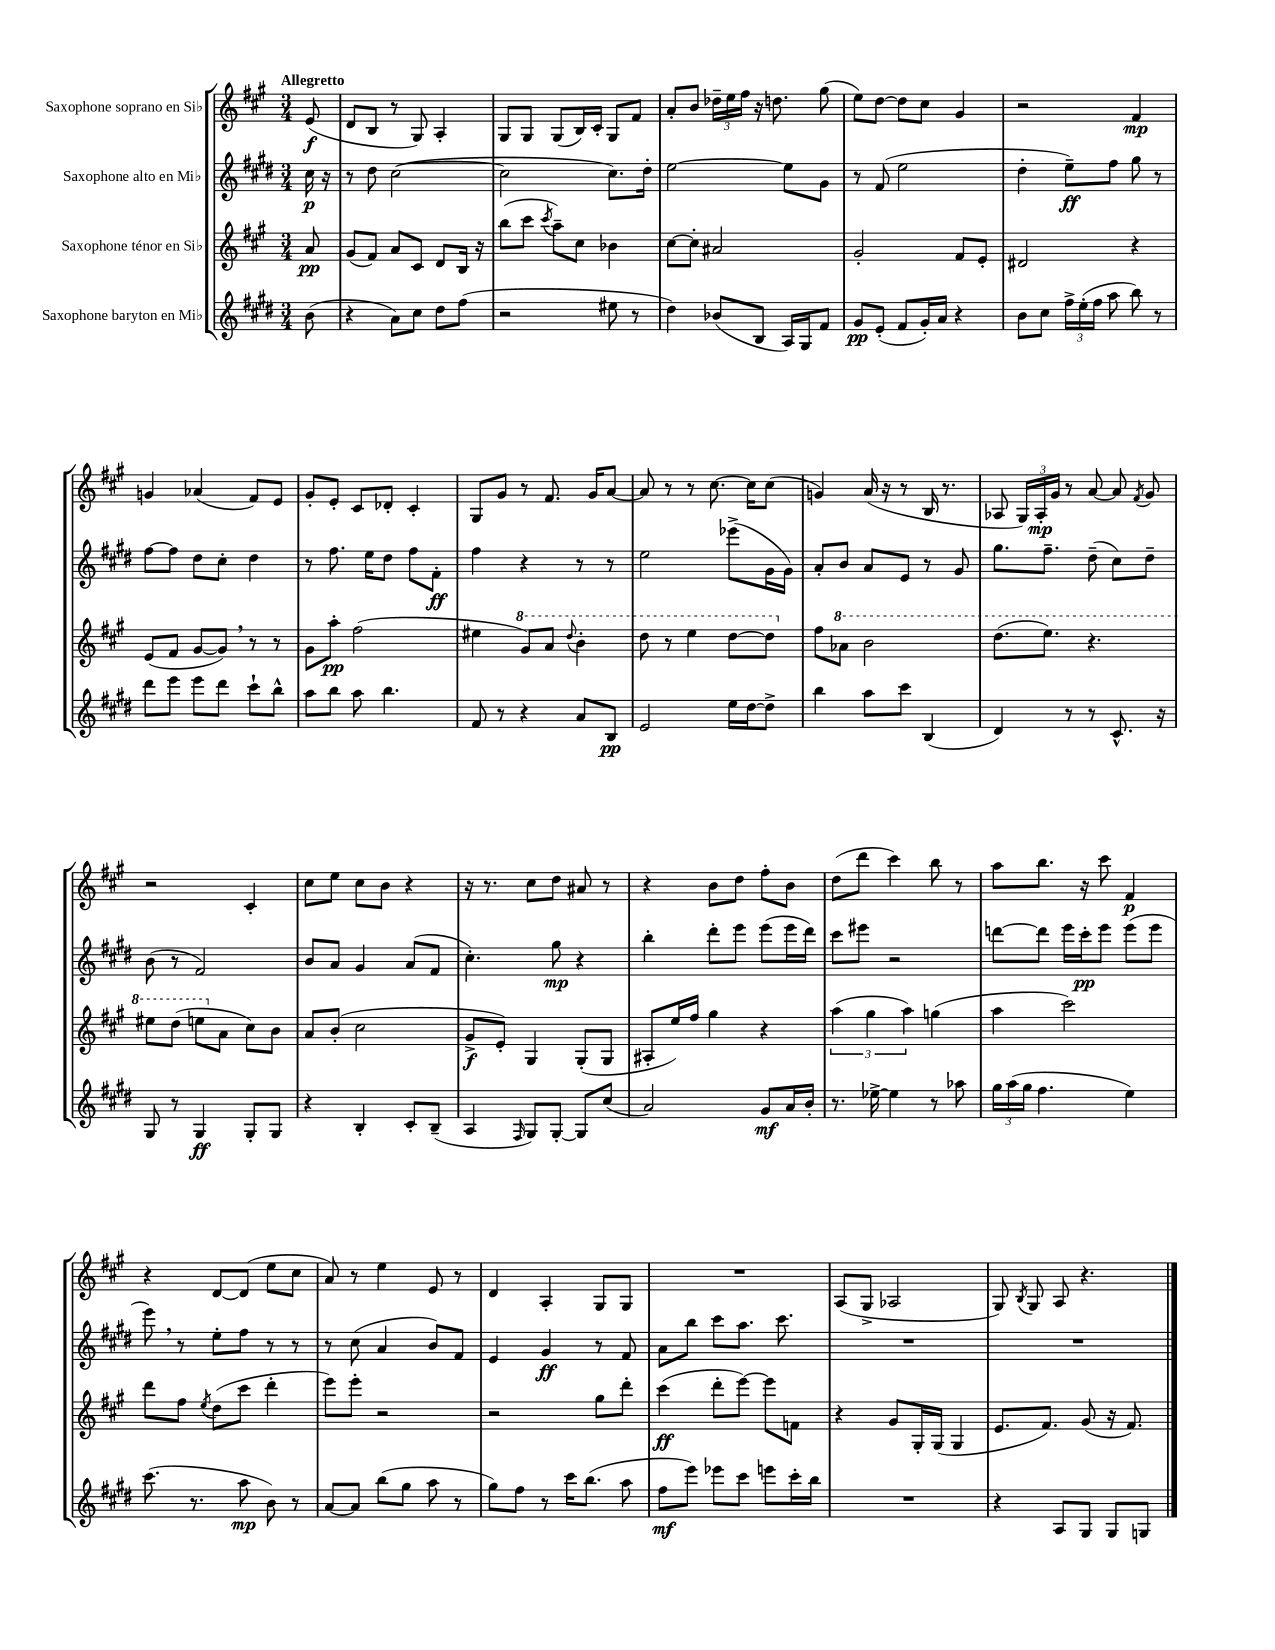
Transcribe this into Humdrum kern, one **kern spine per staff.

**kern	**dynam	**kern	**dynam	**kern	**dynam	**kern	**dynam
*part4	*part4	*part3	*part3	*part2	*part2	*part1	*part1
*staff4	*staff4	*staff3	*staff3	*staff2	*staff2	*staff1	*staff1
*I"Saxophone baryton en Mi♭	*	*I"Saxophone ténor en Si♭	*	*I"Saxophone alto en Mi♭	*	*I"Saxophone soprano en Si♭	*
*clefG2	*	*clefG2	*	*clefG2	*	*clefG2	*
*k[f#c#g#d#]	*	*k[f#c#g#]	*	*k[f#c#g#d#]	*	*k[f#c#g#]	*
*M3/4	*	*M3/4	*	*M3/4	*	*M3/4	*
=	=	=	=	=	=	=	=
!	!	!	!	!	!	!LO:TX:a:B:t=Allegretto	!
(8b\	.	8a/	pp	16cc#\	p	(8e/	f
.	.	.	.	16r	.	.	.
=1	=1	=1	=1	=1	=1	=1	=1
4r	.	(8g#/L	.	8r	.	8d/L	.
.	.	8f#/J)	.	8dd#\	.	8B/J	.
8a\L)	.	8a/L	.	([2cc#\	.	8r	.
8cc#\J	.	8c#/J	.	.	.	8G#/)	.
8dd#\L	.	8d/L	.	.	.	4A'/	.
(8ff#\J	.	16B/Jk	.	.	.	.	.
.	.	16r	.	.	.	.	.
=2	=2	=2	=2	=2	=2	=2	=2
2r	.	(8bb\L	.	2cc#\]	.	8G#/L	.
.	.	8ccc#\J	.	.	.	8G#/J	.
.	.	8qccc#/	.	.	.	.	.
.	.	8aa~\L)	.	.	.	(8G#/L	.
.	.	8cc#\J	.	.	.	16B/L)	.
.	.	.	.	.	.	16c#'/JJ	.
8ee#X\	.	4b-X\	.	8.cc#\L)	.	8G#/L	.
8r	.	.	.	.	.	8f#/J	.
.	.	.	.	16dd#'\Jk	.	.	.
=3	=3	=3	=3	=3	=3	=3	=3
4dd#\)	.	[8cc#\L	.	[2ee\	.	8a'/L	.
.	.	8cc#'\J]	.	.	.	8b/J	.
(8b-X/L	.	2a#X/	.	.	.	24dd-X~\LL	.
.	.	.	.	.	.	24ee\	.
.	.	.	.	.	.	24ff#\JJ	.
8B/J	.	.	.	.	.	16r	.
.	.	.	.	.	.	8.ddn\	.
16A/LL)	.	.	.	8ee\L]	.	.	.
16G#/J	.	.	.	.	.	.	.
8f#/J	.	.	.	8g#\J	.	(8gg#\	.
=4	=4	=4	=4	=4	=4	=4	=4
8g#/L	pp	2g#'/	.	8r	.	8ee\L)	.
(8e'/J	.	.	.	(8f#/	.	[8dd\J	.
8f#/L	.	.	.	2ee\	.	8dd\L]	.
16g#'/L)	.	.	.	.	.	8cc#\J	.
16a/JJ	.	.	.	.	.	.	.
4r	.	8f#/L	.	.	.	4g#/	.
.	.	8e'/J	.	.	.	.	.
=5	=5	=5	=5	=5	=5	=5	=5
8b\L	.	2d#X/	.	4dd#'\	.	2r	.
8cc#\J	.	.	.	.	.	.	.
24ff#^\LL	.	.	.	8ee~\L)	ff	.	.
(24ee'\	.	.	.	.	.	.	.
24ff#\JJ	.	.	.	.	.	.	.
8aa\	.	.	.	8ff#\J	.	.	.
8bb\)	.	4r	.	8gg#\	.	4f#/	mp
8r	.	.	.	8r	.	.	.
!!LO:LB:g=z
=6	=6	=6	=6	=6	=6	=6	=6
8ddd#\L	.	(8e/L	.	[8ff#\L	.	4gn/	.
8eee\J	.	8f#/J	.	8ff#\J]	.	.	.
8eee\L	.	[8g#/L	.	8dd#\L	.	(4a-X/	.
8ddd#\J	.	8g#,/J])	.	8cc#'\J	.	.	.
8ccc#`\L	.	8r	.	4dd#\	.	8f#/L)	.
8bb^^\J	.	8r	.	.	.	8e/J	.
=7	=7	=7	=7	=7	=7	=7	=7
8aa\L	.	8g#\L	.	8r	.	8g#'/L	.
8bb\J	.	8aa'\J	pp	8.ff#\	.	8e'/J	.
8aa\	.	(2ff#\	.	.	.	8c#/L	.
.	.	.	.	16ee\KL	.	.	.
4.bb\	.	.	.	8dd#\J	.	8d-X'/J	.
.	.	.	.	8ff#\L	.	4c#'/	.
.	.	.	.	8f#'\J	ff	.	.
=8	=8	=8	=8	=8	=8	=8	=8
8f#/	.	4ee#X\	.	4ff#\	.	8G#/L	.
8r	.	.	.	.	.	8g#/J	.
*	*	*8va	*	*	*	*	*
4r	.	8gg#/L)	.	4r	.	8r	.
.	.	8aa/J	.	.	.	8.f#/	.
.	.	8qqddd/	.	.	.	.	.
8a/L	.	4bb'\	.	8r	.	.	.
.	.	.	.	.	.	16g#/KL	.
8B/J	pp	.	.	8r	.	[8a/J	.
=9	=9	=9	=9	=9	=9	=9	=9
2e/	.	8ddd\	.	2ee\	.	8a/]	.
.	.	8r	.	.	.	8r	.
.	.	4eee\	.	.	.	8r	.
.	.	.	.	.	.	[8.cc#\	.
16ee\LL	.	[8ddd\L	.	(8eee-X^\L	.	.	.
[16dd#\J	.	.	.	.	.	16cc#\KL]	.
8dd#^\J]	.	8ddd\J]	.	16g#\L	.	(8cc#\J	.
.	.	.	.	16g#\JJ)	.	.	.
=10	=10	=10	=10	=10	=10	=10	=10
*	*	*X8va	*	*	*	*	*
4bb\	.	8ff#\L	.	8a'/L	.	4gn/)	.
*	*	*8va	*	*	*	*	*
.	.	8aa-X\J	.	8b/J	.	.	.
8aa\L	.	2bb\	.	8a/L	.	(16a/	.
.	.	.	.	.	.	16r	.
8ccc#\J	.	.	.	8e/J	.	8r	.
(4B/	.	.	.	8r	.	16B/	.
.	.	.	.	.	.	8.r	.
.	.	.	.	8g#/	.	.	.
=11	=11	=11	=11	=11	=11	=11	=11
4d#/)	.	(8.ddd\L	.	8.gg#\L	.	8A-X/	.
.	.	.	.	.	.	24G#/LL)	.
.	.	.	.	.	.	24A-'/	mp
.	.	8.eee\J)	.	8.ff#~\J	.	.	.
.	.	.	.	.	.	24g#/JJ	.
8r	.	.	.	.	.	8r	.
8r	.	4.r	.	(8dd#~\	.	[8a/	.
8.c#^^/	.	.	.	8cc#\L)	.	8a/]	.
.	.	.	.	.	.	8qf#/	.
.	.	.	.	8dd#~\J	.	8g#/	.
16r	.	.	.	.	.	.	.
!!LO:LB:g=z
=12	=12	=12	=12	=12	=12	=12	=12
8G#/	.	8eee#X\L	.	(8b\	.	2r	.
8r	.	(8ddd\J	.	8r	.	.	.
4G#/	ff	8eeen\L	.	2f#/)	.	.	.
*	*	*X8va	*	*	*	*	*
.	.	8a\J	.	.	.	.	.
8G#'/L	.	8cc#\L)	.	.	.	4c#'/	.
8G#/J	.	8b\J	.	.	.	.	.
=13	=13	=13	=13	=13	=13	=13	=13
4r	.	8a/L	.	8b/L	.	8cc#\L	.
.	.	(8b'/J	.	8a/J	.	8ee\J	.
4B'/	.	2cc#\	.	4g#/	.	8cc#\L	.
.	.	.	.	.	.	8b\J	.
8c#'/L	.	.	.	(8a/L	.	4r	.
(8B~/J	.	.	.	8f#/J	.	.	.
=14	=14	=14	=14	=14	=14	=14	=14
4A/	.	8g#^/L	f	4.cc#'\)	.	16r	.
.	.	.	.	.	.	8.r	.
.	.	8e'/J)	.	.	.	.	.
16qqF#/	.	.	.	.	.	.	.
8G#/L)	.	4G#/	.	.	.	8cc#\L	.
[8G#'/J	.	.	.	8gg#\	mp	8dd\J	.
8G#/L]	.	(8G#'/L	.	4r	.	8a#X/	.
(8cc#/J	.	8G#/J	.	.	.	8r	.
=15	=15	=15	=15	=15	=15	=15	=15
2a/)	.	8A#X'/L	.	4bb'\	.	4r	.
.	.	16ee/L)	.	.	.	.	.
.	.	16ff#/JJ	.	.	.	.	.
.	.	4gg#\	.	8ddd#'\L	.	8b\L	.
.	.	.	.	8eee\J	.	8dd\J	.
8g#/L	mf	4r	.	(8eee\L	.	8ff#'\L	.
16a/L	.	.	.	16eee\L	.	8b\J	.
16b'/JJ	.	.	.	16ddd#\JJ)	.	.	.
=16	=16	=16	=16	=16	=16	=16	=16
8.r	.	(6aa\	.	8ccc#\L	.	(8dd\L	.
.	.	.	.	8eee#X\J	.	8ddd\J	.
.	.	6gg#\	.	.	.	.	.
[16ee-X^\	.	.	.	.	.	.	.
4ee-\]	.	.	.	2r	.	4ccc#\)	.
.	.	6aa\)	.	.	.	.	.
8r	.	(4ggn\	.	.	.	8bb\	.
8aa-X\	.	.	.	.	.	8r	.
=17	=17	=17	=17	=17	=17	=17	=17
24gg#\LL	.	4aa\	.	[8dddn\L	.	8aa\L	.
(24aa\	.	.	.	.	.	.	.
24gg#\JJ	.	.	.	.	.	.	.
4.ff#\	.	.	.	8ddd\J]	.	8.bb\J	.
.	.	2ccc#\)	.	16eee\LL	.	.	.
.	.	.	.	16ccc#'\J	pp	16r	.
.	.	.	.	8eee\J	.	8ccc#\	.
4ee\)	.	.	.	(8eee\L	.	4f#/	p
.	.	.	.	8eee\J	.	.	.
!!LO:LB:g=z
=18	=18	=18	=18	=18	=18	=18	=18
(8.ccc#\	.	8ddd\L	.	8eee,\)	.	4r	.
.	.	8ff#\J	.	8r	.	.	.
8.r	.	.	.	.	.	.	.
.	.	8qee/	.	.	.	.	.
.	.	(8dd\L	.	8ee'\L	.	[8d/L	.
8aa\	mp	8ccc#\J	.	8ff#\J	.	(8d/J]	.
8b\)	.	4ddd'\	.	8r	.	8ee\L	.
8r	.	.	.	8r	.	8cc#\J	.
=19	=19	=19	=19	=19	=19	=19	=19
[8a/L	.	8eee\L)	.	8r	.	8a/)	.
8a/J]	.	8eee'\J	.	(8cc#\	.	8r	.
(8bb\L	.	2r	.	4a/	.	4ee\	.
8gg#\J	.	.	.	.	.	.	.
8aa\	.	.	.	8b/L)	.	8e/	.
8r	.	.	.	8f#/J	.	8r	.
=20	=20	=20	=20	=20	=20	=20	=20
8gg#\L)	.	2r	.	4e/	.	4d/	.
8ff#\J	.	.	.	.	.	.	.
8r	.	.	.	4g#/	ff	4A'/	.
16ccc#\KL	.	.	.	.	.	.	.
(8.bb\J	.	.	.	.	.	.	.
.	.	8gg#\L	.	8r	.	8G#/L	.
8aa\	.	8ddd'\J	.	8f#/	.	8G#/J	.
=21	=21	=21	=21	=21	=21	=21	=21
8ff#\L	mf	(4ccc#\	ff	8a\L	.	2.r	.
8eee\J)	.	.	.	8bb\J	.	.	.
8eee-X\L	.	8ddd'\L	.	8ccc#\L	.	.	.
8ccc#\J	.	[8eee\J)	.	8.aa\J	.	.	.
8eeen\L	.	8eee\L]	.	.	.	.	.
.	.	.	.	8.ccc#\	.	.	.
16ccc#'\L	.	8fn\J	.	.	.	.	.
16bb\JJ	.	.	.	.	.	.	.
=22	=22	=22	=22	=22	=22	=22	=22
2.r	.	4r	.	2.r	.	(8A/L	.
.	.	.	.	.	.	8G#^/J	.
.	.	8g#/L	.	.	.	2A-X/	.
.	.	16G#'/L	.	.	.	.	.
.	.	(16G#/JJ	.	.	.	.	.
.	.	4G#/	.	.	.	.	.
=23	=23	=23	=23	=23	=23	=23	=23
4r	.	8.e/L	.	2.r	.	8G#/)	.
.	.	.	.	.	.	8qB/	.
.	.	.	.	.	.	8G#/	.
.	.	8.f#/J)	.	.	.	.	.
8A/L	.	.	.	.	.	8A/	.
8G#/J	.	(8g#/	.	.	.	4.r	.
8G#/L	.	16r	.	.	.	.	.
.	.	8.f#/)	.	.	.	.	.
8Gn/J	.	.	.	.	.	.	.
==	==	==	==	==	==	==	==
*-	*-	*-	*-	*-	*-	*-	*-
